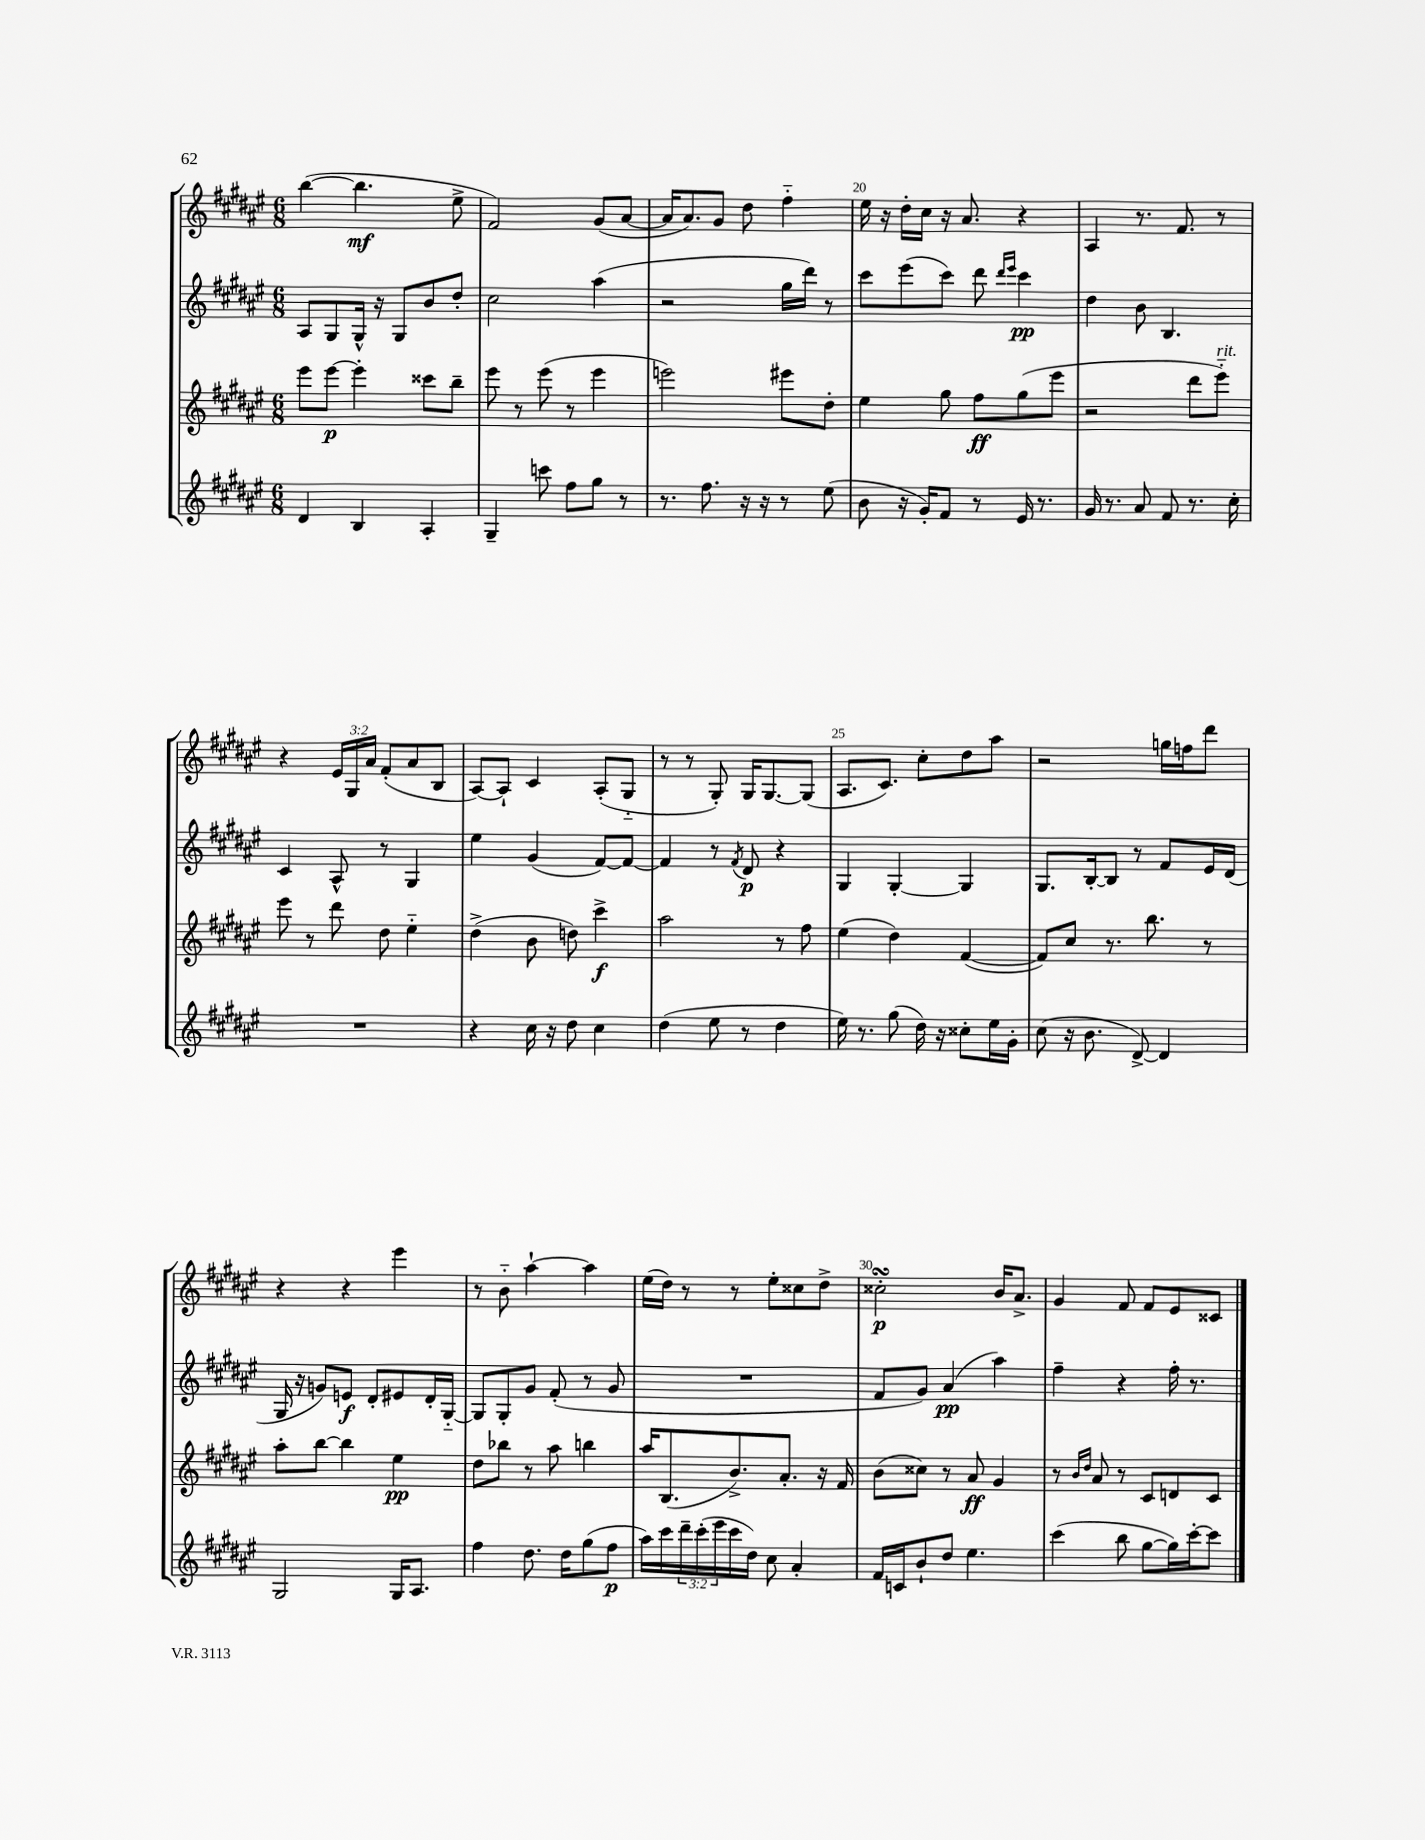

**kern	**kern	**kern	**kern
*staff4	*staff3	*staff2	*staff1
*clefG2	*clefG2	*clefG2	*clefG2
*k[f#c#g#d#a#e#]	*k[f#c#g#d#a#e#]	*k[f#c#g#d#a#e#]	*k[f#c#g#d#a#e#]
*M6/8	*M6/8	*M6/8	*M6/8
4d#/	8eee#\L	8A#/L	([4bb\
.	[8eee#\J	8G#/	.
4B/	4eee#'\]	16G#^^/Jk	4.bb\]
.	.	16r	.
.	.	8G#/L	.
4A#'/	8ccc##\L	8b/	.
.	8bb~\J	8dd#'/J	8ee#^\
=	=	=	=
4G#~/	8eee#\	2cc#\	2f#/)
.	8r	.	.
8ccc\	(8eee#\	.	.
8ff#\L	8r	.	.
8gg#\J	4eee#\	(4aa#\	(8g#/L
8r	.	.	[8a#/J
=	=	=	=
8.r	2eee\)	2r	16a#/]LK
.	.	.	8.a#/)
8.ff#\	.	.	.
.	.	.	8g#/J
16r	.	.	8dd#\
16r	.	.	.
8r	8eee#\L	16gg#\LL	4ff#'~\
.	.	16ddd#\JJ)	.
(8ee#\	8dd#'\J	8r	.
=	=	=	=
8b\	4ee#\	8ccc#\L	16ee#\
.	.	.	16r
16r	.	(8eee#\	16dd#'\LL
16g#'/LK)	.	.	16cc#\JJ
8f#/J	8gg#\	8ccc#\J)	16r
.	.	.	8.a#/
8r	8ff#\L	8ddd#\	.
.	.	16qqddd#/LL	.
.	.	16qqeee#/JJ	.
16e#/	(8gg#\	4ccc#\	4r
8.r	.	.	.
.	8eee#\J	.	.
=	=	=	=
16g#/	2r	4dd#\	4A#/
8.r	.	.	.
8a#/	.	8b\	8.r
8f#/	.	4.B/	.
.	.	.	8.f#/
8.r	8ddd#\L	.	.
.	8eee#'~\J)	.	8r
16cc#'\	.	.	.
=	=	=	=
2.r	8eee#\	4c#/	4r
.	8r	.	.
.	8ddd#\	8A#^^/	24e#/LL
.	.	.	24G#/
.	.	.	24a#/JJ
.	8dd#\	8r	(8f#'/L
.	4ee#'~\	4G#/	8a#/
.	.	.	8B/J
=	=	=	=
4r	(4dd#^\	4ee#\	[8A#/L)
.	.	.	8A#`/]J
16cc#\	8b\	(4g#/	4c#/
16r	.	.	.
8dd#\	8dd\)	.	.
4cc#\	4ccc#^\	[8f#/L)	(8A#'/L
.	.	8f#/_J	8G#'~/J
=	=	=	=
(4dd#\	2aa#\	4f#/]	8r
.	.	.	8r
8ee#\	.	8r	8G#'/)
.	.	8qf#/	.
8r	.	8d#/	16G#/LK
.	.	.	[8.G#/
4dd#\	8r	4r	.
.	8ff#\	.	(8G#/]J
=	=	=	=
16ee#\)	(4ee#\	4G#/	8.A#/L
8.r	.	.	.
.	.	.	8.c#/J)
(8gg#\	4dd#\)	[4G#'/	.
16dd#\)	.	.	8cc#'\L
16r	.	.	.
8cc##'\L	([4f#/	4G#/]	8dd#\
16ee#\L	.	.	8aa#\J
16g#'\JJ	.	.	.
=	=	=	=
(8cc#\	8f#/]L)	8.G#/L	2r
16r	8cc#/J	.	.
8.b\	.	[16B'/k	.
.	8.r	8B/]J	.
[8d#^/)	.	8r	.
.	8.bb\	.	.
4d#/]	.	8f#/L	16gg\LL
.	.	.	16ff\J
.	8r	16e#/L	8ddd#\J
.	.	(16d#/JJ	.
=	=	=	=
2G#/	8aa#'\L	16G#/	4r
.	.	16r	.
.	[8bb\J	8g/L)	.
.	4bb\]	8e/J	4r
.	.	8d#'/L	.
16G#/LK	4ee#\	8e#/	4eee#\
8.A#/J	.	.	.
.	.	16d#'/L	.
.	.	[16G#'~/JJ	.
=	=	=	=
4ff#\	8dd#\L	8G#/]L	8r
.	8bb-\J	8G#'/	8b'~\
8.dd#\	8r	8g#/J	[4aa#`\
.	8aa#\	(8f#'/	.
16dd#\LK	.	.	.
(8gg#\	4bb\	8r	4aa#\]
8ff#\J	.	8g#/	.
=	=	=	=
16aa#\LL)	16aa#/LK	2.r	(16ee#\LL
16ccc#\	(8.B/	.	16dd#\JJ)
24ddd#~\	.	.	8r
(24ccc#'\	.	.	.
24eee#\	.	.	.
16ccc#\	8.b^/)	.	8r
16dd#\JJ)	.	.	.
8cc#\	.	.	8ee#'\L
.	8.a#'/J	.	.
4a#'/	.	.	8cc##\
.	16r	.	8dd#^\J
.	16f#/	.	.
=	=	=	=
16f#/LL	(8b\L	8f#/L	2cc##'\
16c/J	.	.	.
8b`/	8cc##\J)	8g#/J)	.
8dd#/J	8r	(4a#/	.
4.ee#\	8a#/	.	.
.	4g#/	4aa#\)	16b/LK
.	.	.	8.a#^/J
=	=	=	=
(4ccc#\	8r	4ff#~\	4g#/
.	16qqb/LL	.	.
.	16qqdd#/JJ	.	.
.	8a#/	.	.
8bb\	8r	4r	8f#/
[8gg#\L	8c#/L	.	8f#/L
16gg#\]L)	8d/	16ff#'\	8e#/
[16ccc#'\J	.	8.r	.
8ccc#\]J	8c#/J	.	8c##/J
==	==	==	==
*-	*-	*-	*-
